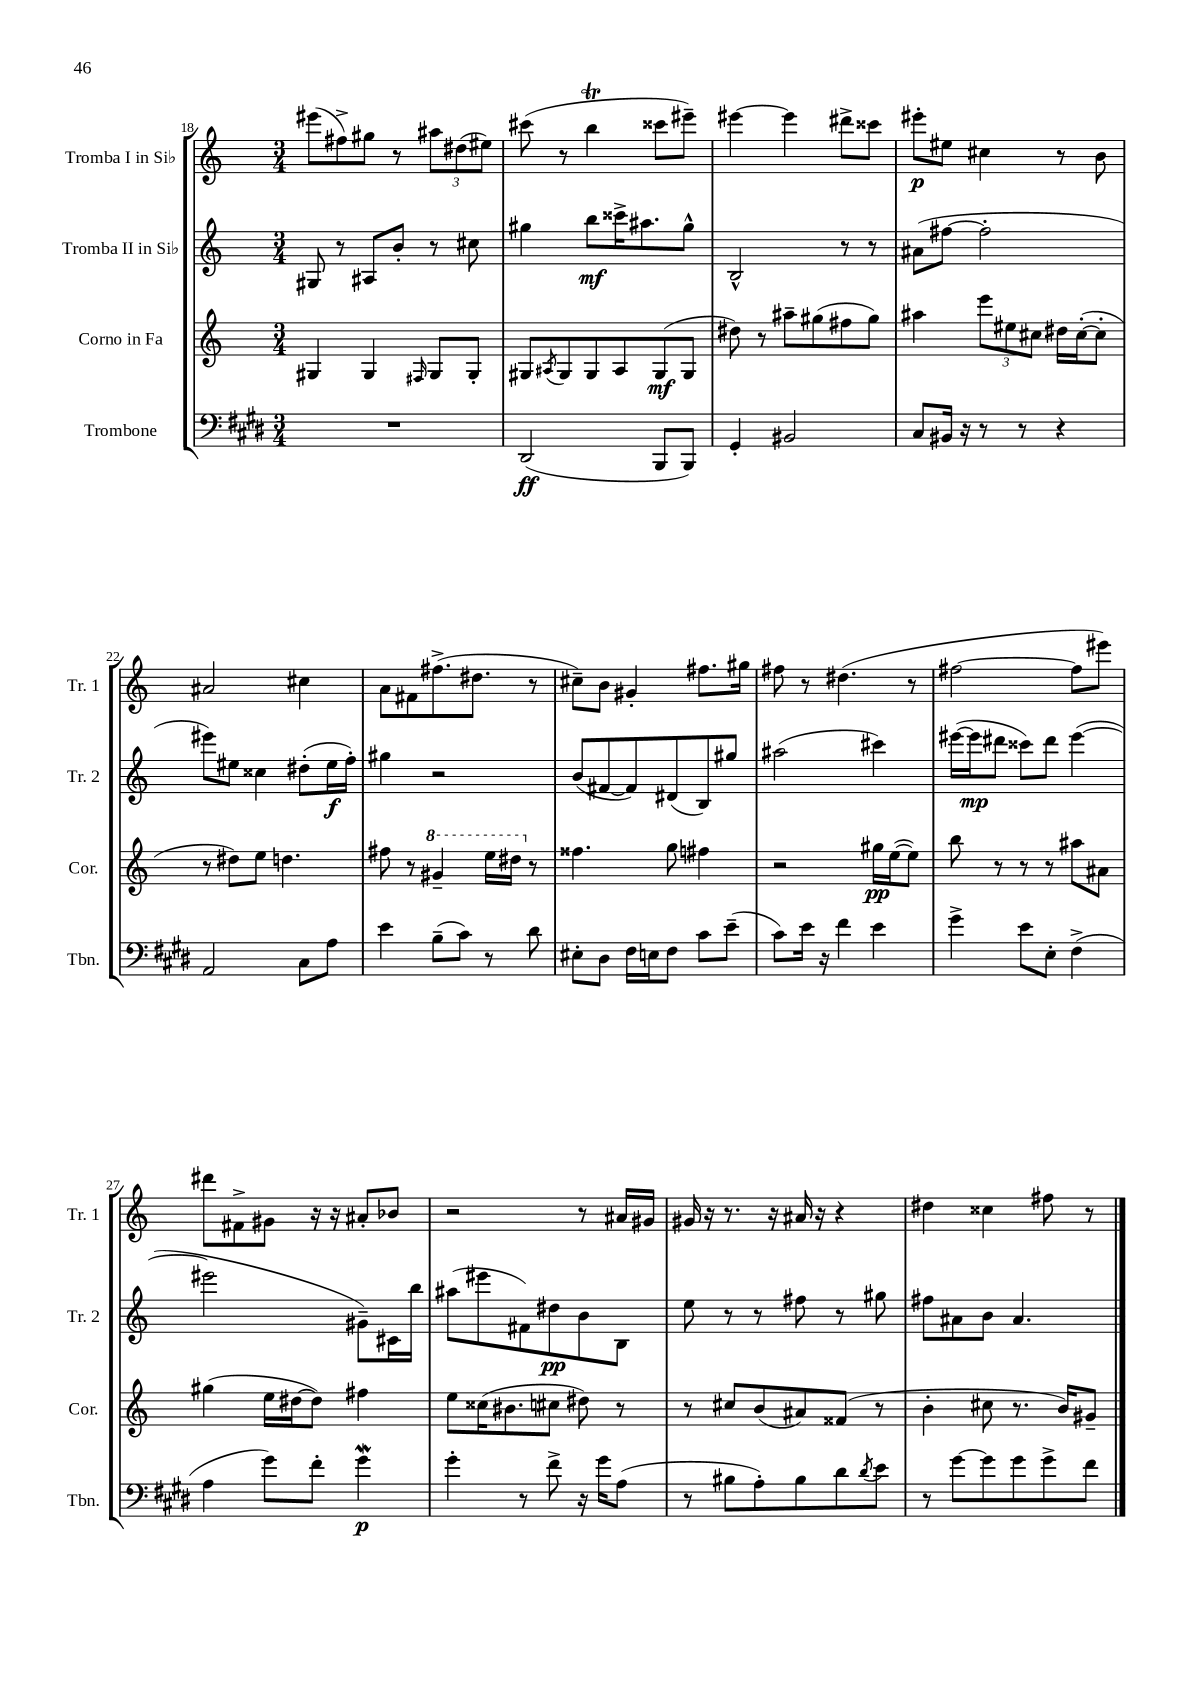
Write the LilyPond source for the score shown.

<<
\new StaffGroup <<
\new Staff = "s0" \with { instrumentName = "Tromba I in Sib" shortInstrumentName = "Tr. 1" } {
    \clef treble \key c \major \numericTimeSignature \time 3/4
    eis'''8( fis''8->) gis''8 r8 \tuplet 3/2 { ais''8 dis''8( eis''8) } |
    cis'''8( r8 b''4\trill cisis'''8 eis'''8--) |
    eis'''4~ eis'''4 dis'''8-> cisis'''8 |
    eis'''8-.\p eis''8 cis''4 r8 b'8 |
    ais'2 cis''4 |
    a'8 fis'8 fis''8.->( dis''8. r8 |
    cis''8--) b'8 gis'4-. fis''8. gis''16 |
    fis''8 r8 dis''4.( r8 |
    fis''2~ fis''8 eis'''8) |
    dis'''8 fis'8-> gis'8 r16 r16 ais'8-. bes'8 |
    r2 r8 ais'16 gis'16 |
    gis'16 r16 r8. r16 ais'16 r16 r4 |
    dis''4 cisis''4 fis''8 r8 \bar "|." |
}
\new Staff = "s1" \with { instrumentName = "Tromba II in Sib" shortInstrumentName = "Tr. 2" } {
    \clef treble \key c \major \numericTimeSignature \time 3/4
    gis8 r8 ais8 b'8-. r8 cis''8 |
    gis''4 b''8\mf cisis'''16-> ais''8. gis''8-^ |
    b2-^ r8 r8 |
    ais'8( fis''8~ fis''2-. |
    eis'''8) eis''8 cisis''4 dis''8-.( eis''16\f f''16-.) |
    gis''4 r2 |
    b'8( fis'8~ fis'8) dis'8( b8) gis''8 |
    ais''2( cis'''4) |
    eis'''16~( eis'''16\mp dis'''8 cisis'''8) dis'''8 eis'''4~( |
    eis'''2 gis'8--) cis'16 b''16 |
    ais''8( eis'''8 fis'8) dis''8\pp b'8 b8 |
    e''8 r8 r8 fis''8 r8 gis''8 |
    fis''8 ais'8 b'8 ais'4. \bar "|." |
}
\new Staff = "s2" \with { instrumentName = "Corno in Fa" shortInstrumentName = "Cor." } {
    \clef treble \key c \major \numericTimeSignature \time 3/4
    gis4 gis4 \grace { fis16 } gis8 gis8-. |
    gis8 \acciaccatura { ais8 } gis8 gis8 ais8 gis8\mf( gis8 |
    dis''8) r8 ais''8-- gis''8( fis''8 gis''8) |
    ais''4 \tuplet 3/2 { e'''8 eis''8 cis''8 } dis''16 cis''16~-.( cis''8-. |
    r8 dis''8) e''8 d''4. |
    fis''8 r8 \ottava #1 gis''4-- e'''16 dis'''16 \ottava #0 r8 |
    fisis''4. g''8 fis''4 |
    r2 gis''16\pp e''16~( e''8) |
    b''8 r8 r8 r8 ais''8 ais'8 |
    gis''4( e''16 dis''16~ dis''8) fis''4 |
    e''8 cisis''16( bis'8. cis''8 dis''8) r8 |
    r8 cis''8 b'8( ais'8) fisis'8( r8 |
    b'4-. cis''8 r8. b'16) gis'8-- \bar "|." |
}
\new Staff = "s3" \with { instrumentName = "Trombone" shortInstrumentName = "Tbn." } {
    \clef bass \key e \major \numericTimeSignature \time 3/4
    R2. |
    dis,2\ff( b,,8 b,,8) |
    gis,4-. bis,2 |
    cis8 bis,16 r16 r8 r8 r4 |
    a,2 cis8 a8 |
    e'4 b8--( cis'8) r8 dis'8 |
    eis8-. dis8 fis16 e16 fis8 cis'8 e'8--( |
    cis'8) e'16 r16 fis'4 e'4 |
    gis'4-> e'8 e8-. fis4->( |
    a4 gis'8) fis'8-. gis'4\mordent\p |
    gis'4-. r8 fis'8-> r16 gis'16 a8( |
    r8 bis8 a8-.) bis8 dis'8 \acciaccatura { dis'8 } e'8 |
    r8 gis'8~ gis'8 gis'8 gis'8-> fis'8 \bar "|." |
}
>>
>>
\layout { \context { \Score currentBarNumber = #18 } }
